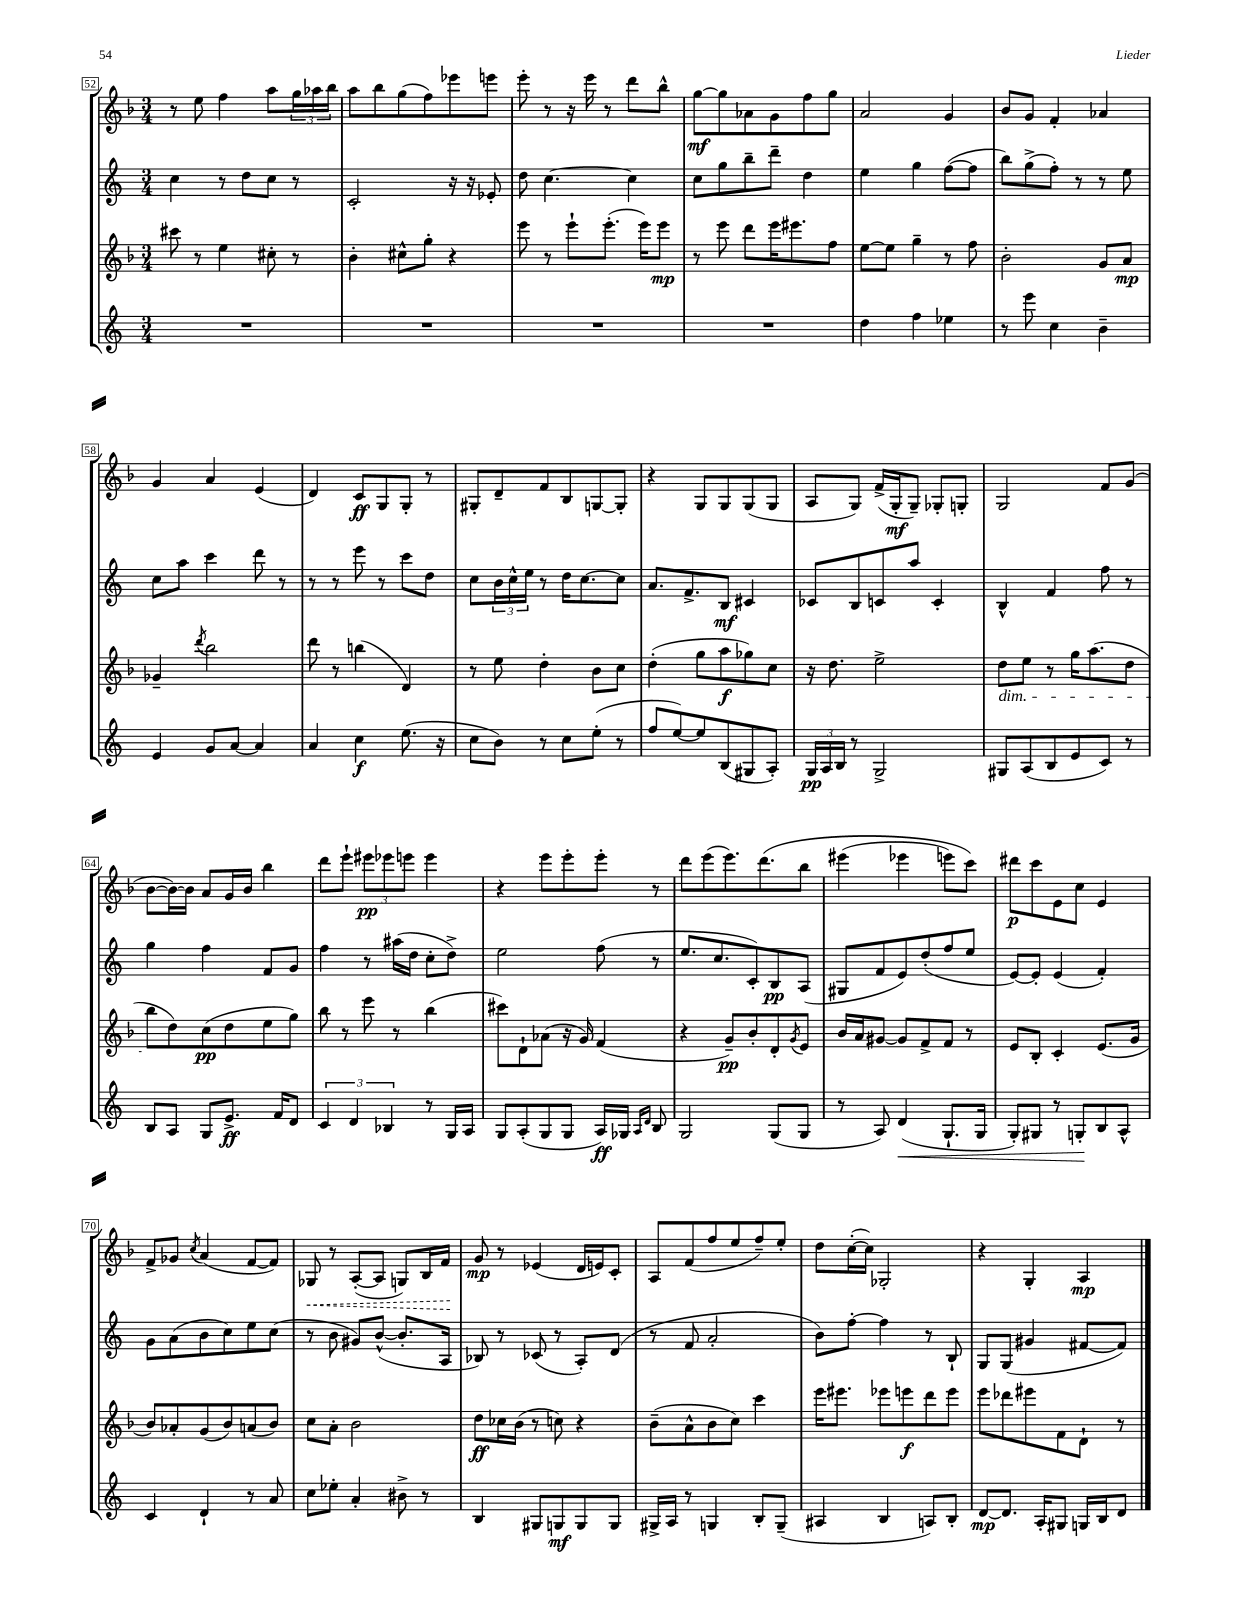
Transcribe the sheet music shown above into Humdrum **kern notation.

**kern	**kern	**kern	**kern
*staff4	*staff3	*staff2	*staff1
*clefG2	*clefG2	*clefG2	*clefG2
*k[]	*k[b-]	*k[]	*k[b-]
*M3/4	*M3/4	*M3/4	*M3/4
2.r	8ccc#	4cc	8r
.	8r	.	8ee
.	4ee	8r	4ff
.	.	8dd	.
.	8cc#'	8cc	8aa
.	8r	8r	24gg
.	.	.	24aa-
.	.	.	24bb-
=	=	=	=
2.r	4b-'	2c'	8aa
.	.	.	8bb-
.	8cc#^^	.	(8gg
.	8gg'	.	8ff)
.	4r	16r	8eee-
.	.	16r	.
.	.	8e-'	8eee
=	=	=	=
2.r	8eee	8dd	8eee'
.	8r	[4.cc	8r
.	8eee`	.	16r
.	.	.	16eee
.	(8.eee'	.	8r
.	.	4cc]	8ddd
.	16eee)	.	.
.	8eee	.	8bb-^^
=	=	=	=
2.r	8r	8cc	[8gg
.	8eee	8gg	8gg]
.	8ddd	8bb~	8a-
.	16eee	8ddd~	8g
.	8.eee#	.	.
.	.	4dd	8ff
.	8ff	.	8gg
=	=	=	=
4dd	[8ee	4ee	2a
.	8ee]	.	.
4ff	4gg~	4gg	.
4ee-	8r	([8ff	4g
.	8ff	8ff]	.
=	=	=	=
8r	2b-'	8bb)	8b-
8eee	.	(8gg^	8g
4cc	.	8ff')	4f'
.	.	8r	.
4b~	8g	8r	4a-
.	8a	8ee	.
=	=	=	=
4e	4g-~	8cc	4g
.	.	8aa	.
.	8qddd	.	.
8g	2bb-	4ccc	4a
[8a	.	.	.
4a]	.	8ddd	(4e
.	.	8r	.
=	=	=	=
4a	8ddd	8r	4d)
.	8r	8r	.
4cc	(4bb	8eee	8c
.	.	8r	8G
(8.ee	4d)	8ccc	8G'
.	.	8dd	8r
16r	.	.	.
=	=	=	=
8cc	8r	8cc	8G#'
8b)	8ee	24b	8d~
.	.	24cc^^	.
.	.	24ee	.
8r	4dd'	8r	8f
8cc	.	16dd	8B-
.	.	[8.cc	.
(8ee'	8b-	.	[8G
8r	8cc	8cc]	8G']
=	=	=	=
8ff	(4dd'	8.a	4r
[8ee)	.	.	.
.	.	8.f^	.
8ee]	8gg	.	8G
(8B	8aa	8B	8G
8G#	8gg-)	4c#	(8G
8A')	8cc	.	8G
=	=	=	=
24G	16r	8c-	8A
24A	.	.	.
.	8.dd	.	.
24B	.	.	.
8r	.	8B	8G)
2G^	2ee^	8c	(16f^
.	.	.	16G'
.	.	8aa	8G~)
.	.	4c'	8G-'
.	.	.	8G'
=	=	=	=
8G#	8dd	4B^^	2G
(8A	8ee	.	.
8B	8r	4f	.
8e	16gg	.	.
.	(8.aa	.	.
8c)	.	8ff	8f
8r	8dd	8r	(8g
=	=	=	=
8B	8bb-	4gg	[8b-
8A	8dd)	.	16b-_)
.	.	.	16b-]
8G	(8cc	4ff	8a
8.e^	8dd	.	16g
.	.	.	16b-
.	8ee	8f	4bb-
16f	.	.	.
8d	8gg)	8g	.
=	=	=	=
6c	8bb-	4ff	8ddd
.	8r	.	8eee`
6d	.	.	.
.	8eee	8r	12eee#
6B-	.	.	12eee-
.	8r	(16aa#	.
.	.	.	12eee
.	.	16dd	.
8r	(4bb-	8cc'	4eee
16G	.	8dd^)	.
16A	.	.	.
=	=	=	=
8G	8ccc#)	2ee	4r
(8A'	8d`	.	.
8G	(8a-	.	8eee
8G	16r	.	8eee'
.	16g)	.	.
16A)	(4f	(8ff	8eee'
16G-	.	.	.
16qqA	.	.	.
16qqd	.	.	.
8B	.	8r	8r
=	=	=	=
2G	4r	8.ee	8ddd
.	.	.	(8eee
.	.	8.cc	.
.	8g~)	.	8.eee)
.	8b-'	8c')	.
.	.	.	&(8.ddd
(8G	8d'	8B	.
.	8qg	.	.
8G	8e	(8A	8bb-
=	=	=	=
8r	16b-	8G#	(4eee#
.	16a	.	.
8A)	[8g#	8f	.
(4d	8g#]	8e)	4eee-
.	8f^	(8dd'	.
8.G`	8f	8ff	8eee)
.	8r	8ee	8ccc&)
16G	.	.	.
=	=	=	=
8G')	8e	[8e)	8ddd#
8G#	8B-'	8e']	8ccc
8r	4c'	(4e	8e
8G'	.	.	8cc
8B	(8.e	4f')	4e
8A^^	.	.	.
.	16g	.	.
=	=	=	=
4c	8b-)	8g	8f^
.	8a-'	(8a	8g-
.	.	.	8qcc
4d`	(8g	8b	(4a
.	8b-)	8cc)	.
8r	(8a	8ee	[8f
8a	8b-)	(8cc	8f])
=	=	=	=
8cc	8cc	8r	8G-
8ee-'	8a'	8b	8r
4a'	2b-	8g#)	([8A'
.	.	([8b^^	8A]
8b#^	.	8.b']	8G)
8r	.	.	16B-
.	.	16A	16f
=	=	=	=
4B	8dd	8B-)	8g
.	16cc-	8r	8r
.	(16b-	.	.
8G#	8r	(8c-	(4e-
8G	8cc)	8r	.
8G	4r	8A')	16d
.	.	.	16e)
8G	.	(8d	8c'
=	=	=	=
16G#^	(8b-~	8r	8A
16A	.	.	.
8r	8a^^	8f	(8f
4G	8b-	2a'	8ff
.	8cc)	.	8ee
8B'	4ccc	.	8ff~)
(8G~	.	.	8ee'
=	=	=	=
4A#	16eee	8b)	8dd
.	8.eee#	.	.
.	.	[8ff'	([16cc'
.	.	.	16cc])
4B	8eee-	4ff]	2G-'
.	8eee	.	.
8A)	8ddd	8r	.
8B'	8eee	8B`	.
=	=	=	=
[8d	8eee	8G	4r
8.d]	8ddd-	(8G	.
.	8eee#	4g#	4G'
16A'	.	.	.
8G#	8f	.	.
16G	8d`	[8f#	4A
16B	.	.	.
8d	8r	8f#])	.
==	==	==	==
*-	*-	*-	*-
